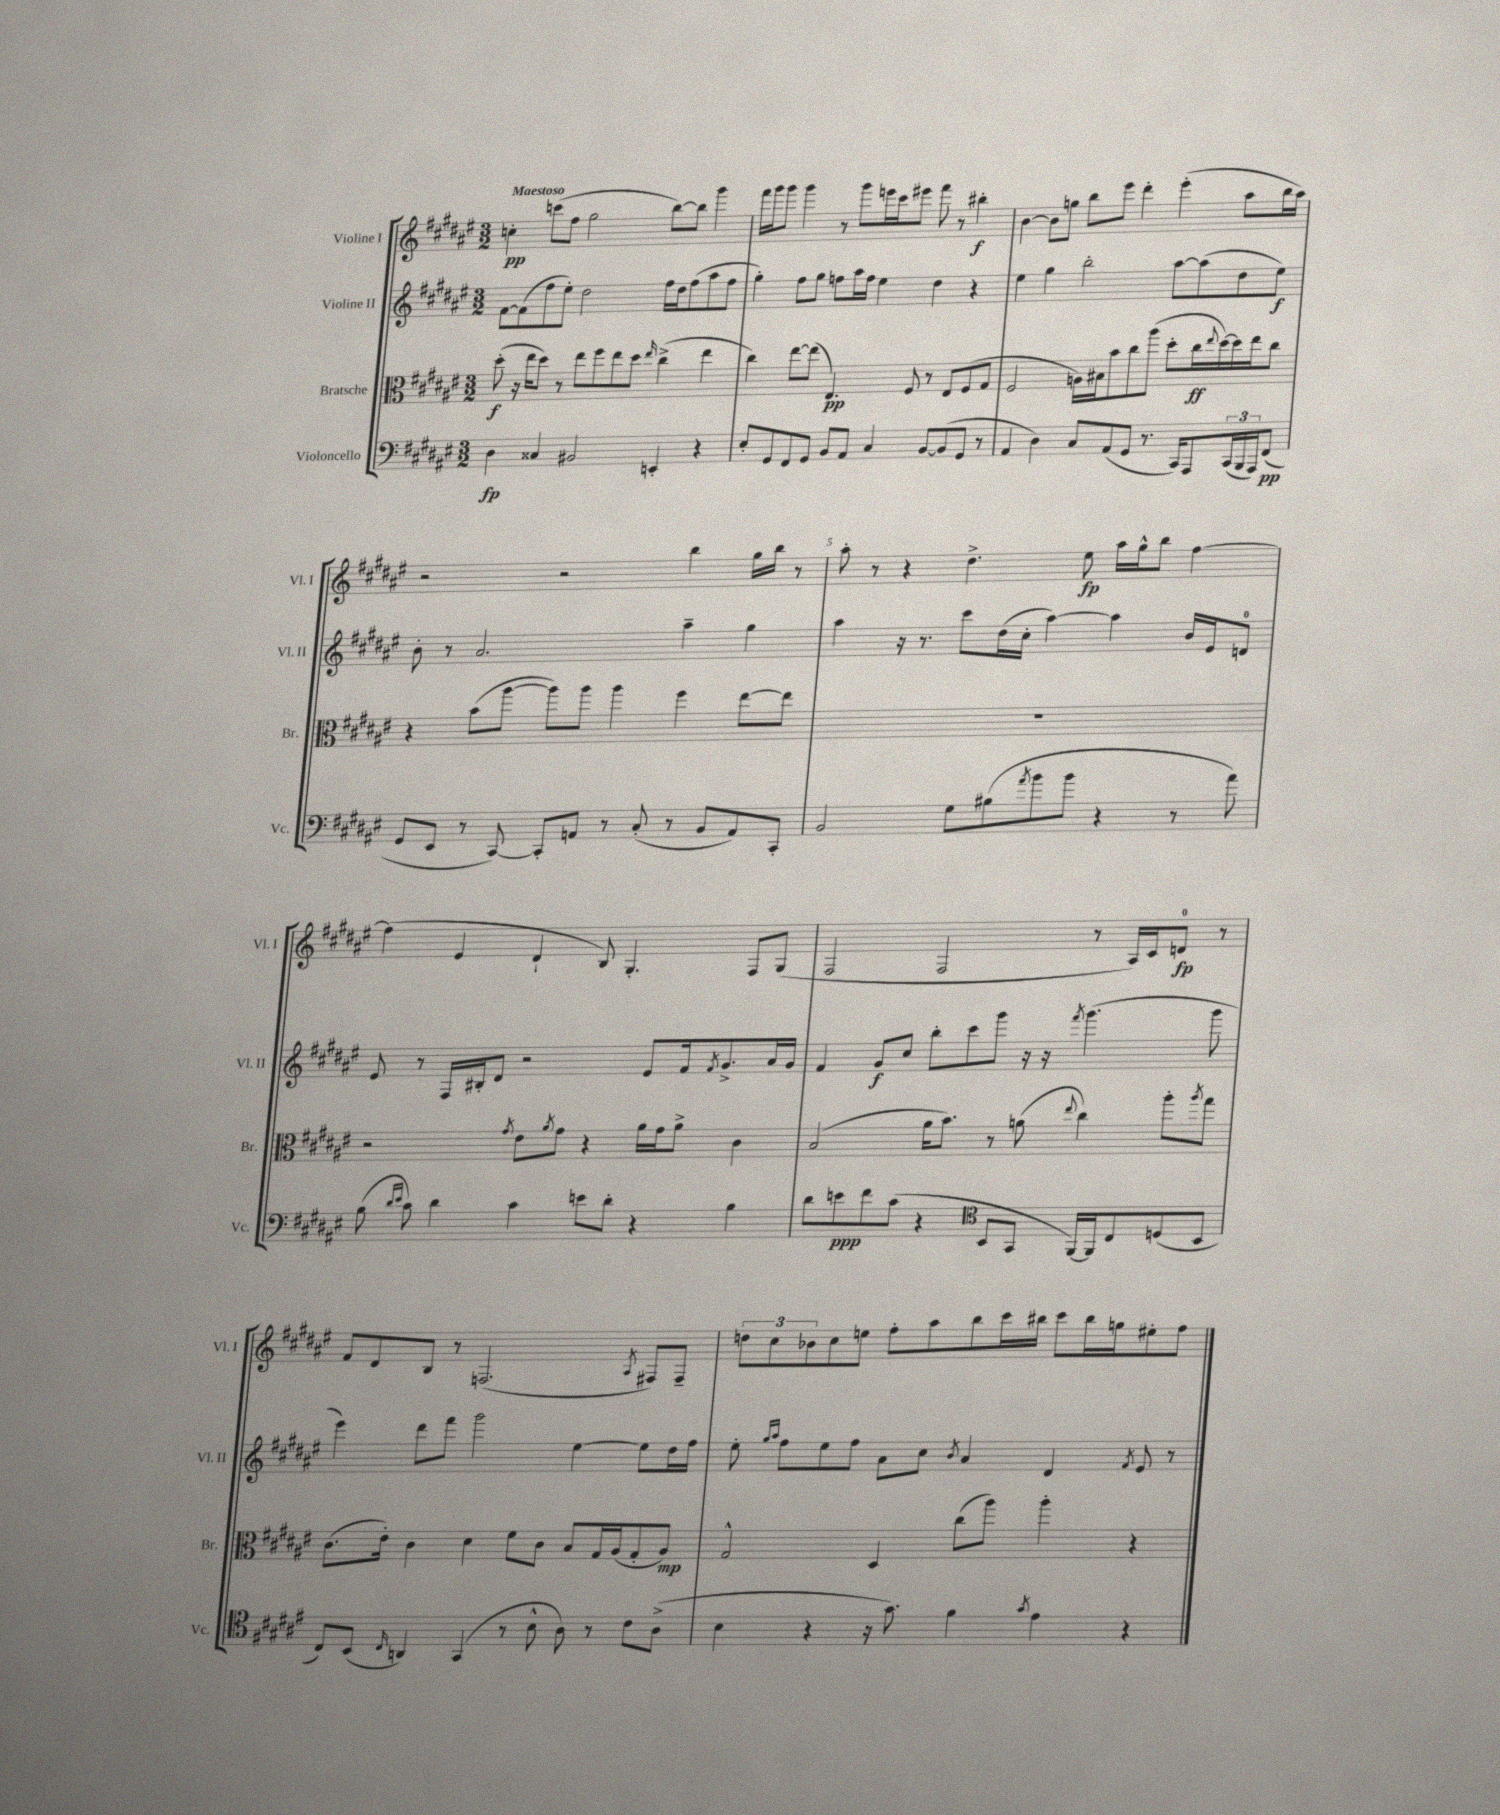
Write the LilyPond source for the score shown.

<<
\new StaffGroup <<
\new Staff = "s0" \with { instrumentName = "Violine I" shortInstrumentName = "Vl. I" } {
    \clef treble \key fis \major \numericTimeSignature \time 3/2 \tempo "Maestoso"
    c''4-.\pp c'''8( fis''8 gis''2 b''8~) b''8 gis'''4 |
    fis'''16 gis'''16 gis'''8 gis'''4 r8 gis'''8 e'''16 cis'''16 eis'''8 fis'''8 r8 bis''4-.\f |
    b'4~ b'8 g''8 b''8 eis'''8 dis'''4-. eis'''4-.( ais''8 b''16 ais''16) |
    r2 r2 b''4 gis''16 b''16 r8 |
    ais''8-. r8 r4 dis''4.-> eis''8\fp ais''16 gis''16-^ b''8 fis''4~ |
    fis''4( eis'4 dis'4-! b8) gis4.-. fis8 gis8( |
    fis2 fis2 r8 ais16) cis'16 d'8-0\fp r8 |
    fis'8 dis'8 b8 r8 f2.( \acciaccatura { ais8 } fis8) fis8-- |
    \tuplet 3/2 { d''8 cis''8 bes'8 } cis''8 e''8 fis''8-. ais''8 b''8 cis'''16 bis''16 cis'''8 bis''16 g''16 eis''8-. fis''8 \bar "|." |
}
\new Staff = "s1" \with { instrumentName = "Violine II" shortInstrumentName = "Vl. II" } {
    \clef treble \key fis \major \numericTimeSignature \time 3/2
    fis'8~ fis'8( fis''8 eis''8-.) dis''2 fis''16 dis''16 fis''8( ais''8 fis''8 |
    gis''4-.) fis''8 gis''8 f''8 ais''16 f''16 eis''4 dis''4 r4 |
    eis''4 gis''4 b''2-. ais''8~ ais''8( dis''8 eis''8\f) |
    b'8-. r8 ais'2. ais''4-- gis''4 |
    ais''4 r16 r8. cis'''8 dis''16( cis''16-. ais''4~) ais''4 b'16 eis'16 d'8-0 |
    eis'8 r8 fis16 bis16-. dis'8 r2 eis'8 fis'16 \acciaccatura { fis'8 } gis'8.-> ais'16 gis'16 |
    fis'4 gis'8\f cis''8 b''8-. cis'''8 gis'''8 r16 r16 \acciaccatura { fis'''8 } gis'''4.( gis'''8 |
    eis'''4) dis'''8 fis'''8 gis'''2 eis''4~ eis''8 dis''16 fis''16 |
    eis''8-. \grace { gis''16 ais''16 } fis''8 eis''8 fis''8 ais'8 cis''8 \acciaccatura { b'8 } ais'4 dis'4 \acciaccatura { fis'8 } eis'8 r8 \bar "|." |
}
\new Staff = "s2" \with { instrumentName = "Bratsche" shortInstrumentName = "Br." } {
    \clef alto \key fis \major \numericTimeSignature \time 3/2
    dis''8-.\f( r16 eis''16 dis''8) r8 eis''8 fis''8 eis''8 dis''8 \grace { eis''16 } cis''4->( eis''4 |
    cis''4) eis''8~ eis''8( eis4.\pp) fis8 r8 eis8 fis8( gis8 |
    fis2 a16) bis16 b'8 cis''8 ais''8( dis''8-. cis''16\ff \appoggiatura { eis''8 } dis''16~) dis''16 eis''16 cis''8 |
    r4 b'8( ais''8~ ais''8) ais''8 ais''4 fis''4 eis''8~ eis''8 |
    R1. |
    r2 \acciaccatura { gis'8 } eis'8 \acciaccatura { ais'8 } gis'8 r4 ais'16 gis'16 ais'8-> cis'4 |
    b2( ais'16 b'8.) r8 a'8( \appoggiatura { eis''8 } cis''4) ais''8-. \acciaccatura { ais''8 } gis''8 |
    cis'8.( eis'16-.) cis'4 dis'4 fis'8 cis'8 b8 gis16 ais16( gis8-. ais8\mp) |
    gis2-^ dis4 cis''8( ais''8) ais''4-. r4 \bar "|." |
}
\new Staff = "s3" \with { instrumentName = "Violoncello" shortInstrumentName = "Vc." } {
    \clef bass \key fis \major \numericTimeSignature \time 3/2
    dis4\fp cisis4 bis,2 e,4-. r4 |
    eis8-. gis,8 fis,8 gis,8 b,8 ais,8 cis4 b,8~ b,8( gis,8 r8 |
    ais,4 dis4) cis8 ais,8( gis,8 r8. cis,16) ais,,8 \tuplet 3/2 { cis,16( b,,16 ais,,16) } fis,8\pp( |
    gis,8 eis,8 r8 cis,8~) cis,8-. a,8 r8 cis8-.( r8 b,8 a,8) cis,8-. |
    b,2 gis8 bis8( \acciaccatura { ais'8 } b'8 b'8 r4 r8 ais'8) |
    b8( \grace { dis'16 eis'16 } cis'8) dis'4 cis'4 e'8 dis'8-. r4 b4 |
    dis'8 e'8\ppp fis'8 cis'8( r4 \clef tenor b,8 gis,8 fis,16~) fis,16 cis8 d8( b,8 |
    cis8) b,8( \grace { cis16 } a,4) gis,4( r8 b8-^ ais8) r8 cis'8 ais8->( |
    b4 r4 r16 gis'8.) fis'4 \acciaccatura { gis'8 } eis'4 r4 \bar "|." |
}
>>
>>
\layout { \context { \Score \override BarNumber.break-visibility = ##(#f #t #t) barNumberVisibility = #(every-nth-bar-number-visible 5) } }
